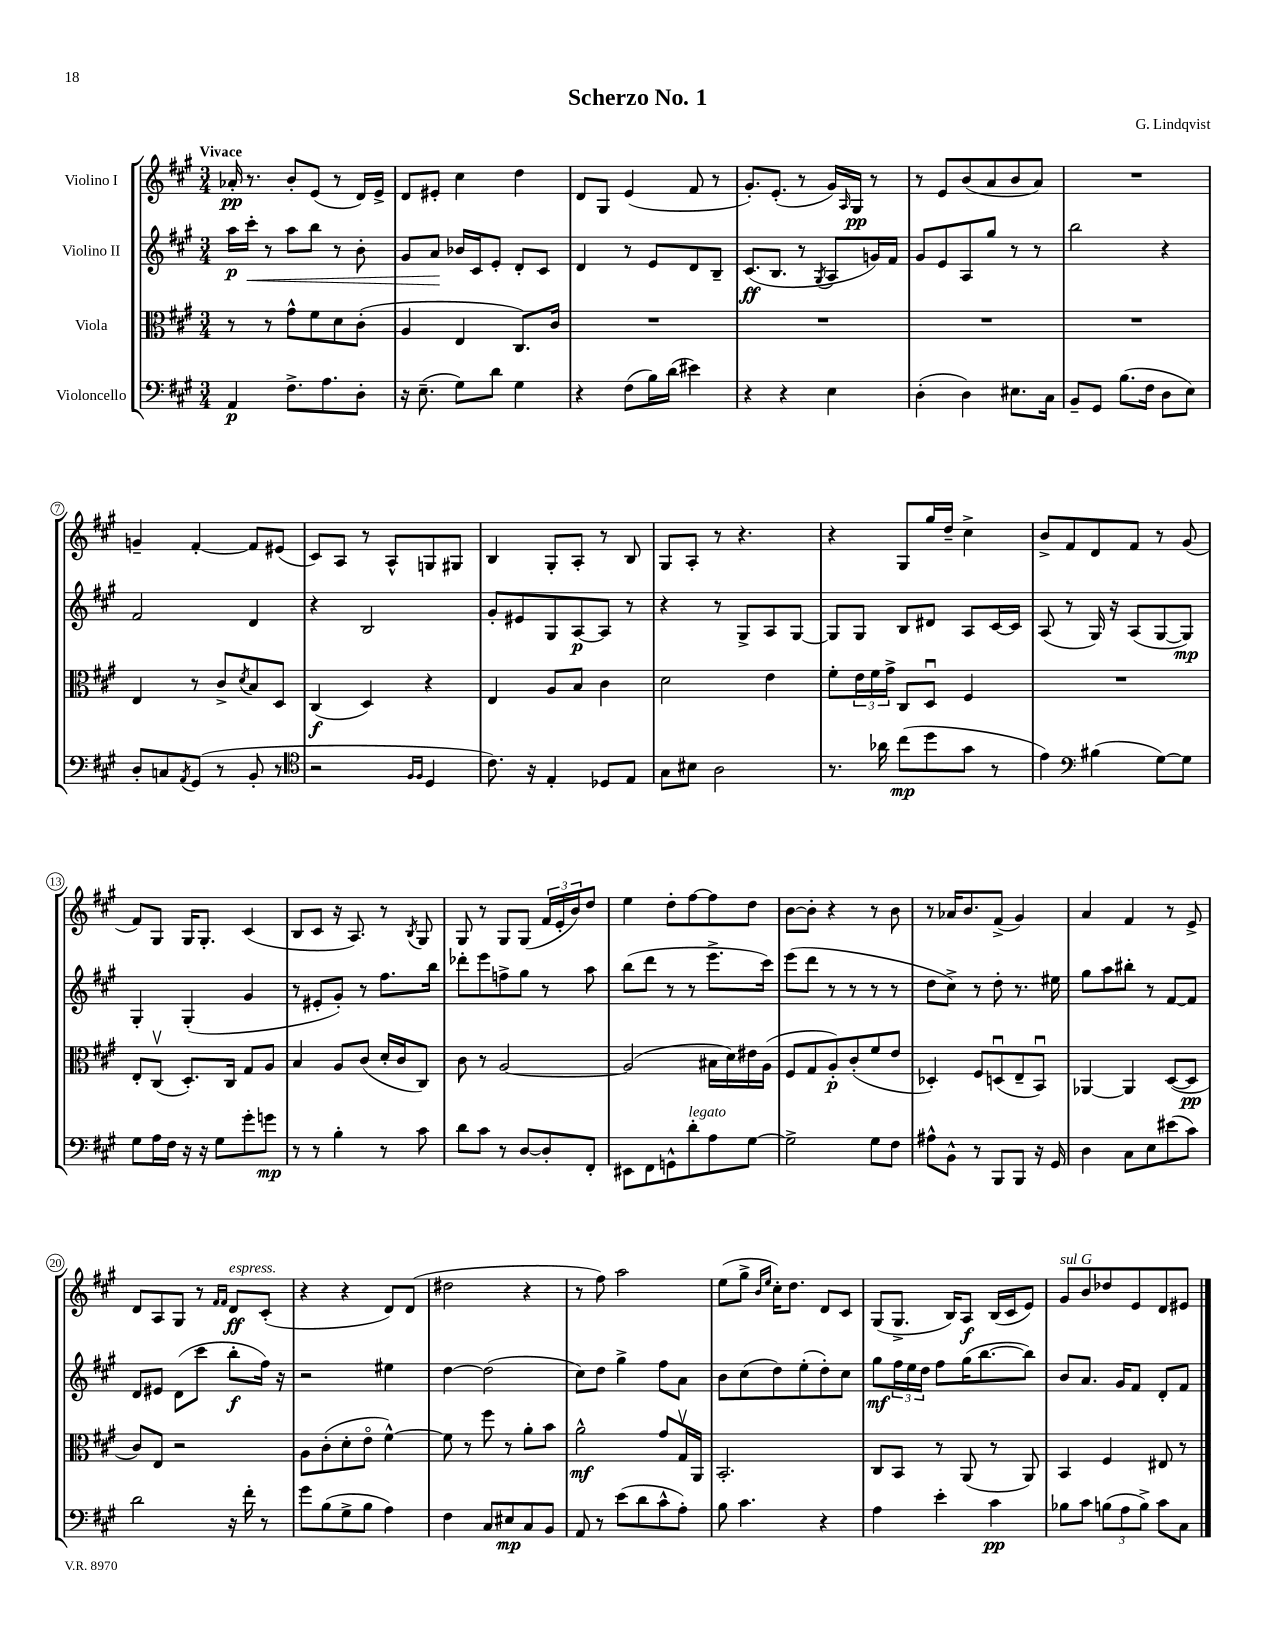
\header { title = "Scherzo No. 1" composer = "G. Lindqvist" }
<<
\new StaffGroup <<
\new Staff = "s0" \with { instrumentName = "Violino I" } {
    \clef treble \key a \major \numericTimeSignature \time 3/4 \tempo "Vivace"
    aes'16-.\pp r8. b'8-. e'8( r8 d'16) e'16-> |
    d'8 eis'8-. cis''4 d''4 |
    d'8 gis8 e'4( fis'8 r8 |
    gis'8.-.) e'8.-.( r8 gis'16) \grace { a16 } gis16\pp r8 |
    r8 e'8 b'8( a'8 b'8 a'8) |
    R2. |
    g'4-- fis'4~-. fis'8 eis'8( |
    cis'8) a8 r8 a8-^ g8 gis8 |
    b4 gis8-. a8-. r8 b8 |
    gis8 a8-. r8 r4. |
    r4 gis8 gis''16 d''16-- cis''4-> |
    b'8-> fis'8 d'8 fis'8 r8 gis'8( |
    fis'8) gis8 gis16 gis8.-. cis'4( |
    b8 cis'8 r16 a8.) r8 \acciaccatura { b8 } gis8 |
    gis8 r8 gis8 gis8( \tuplet 3/2 { fis'16 e'16-. b'16) } d''8 |
    e''4 d''8-. fis''8~ fis''8 d''8 |
    b'8~ b'8-. r4 r8 b'8 |
    r8 aes'16 b'8. fis'8->( gis'4) |
    a'4 fis'4 r8 e'8-> |
    d'8 a8 gis8 r8 \grace { fis'16 fis'16 } d'8\ff^\markup { \italic "espress." } cis'8-.( |
    r4 r4 d'8) d'8( |
    dis''2 r4 |
    r8 fis''8) a''2 |
    e''8( gis''8-> \grace { b'16 e''16 } cis''16-.) d''8. d'8 cis'8 |
    gis8( gis8.-> b16) a8\f b16( cis'16 e'8) |
    gis'8^\markup { \italic "sul G" } b'8 des''8 e'8 d'8 eis'8 \bar "|." |
}
\new Staff = "s1" \with { instrumentName = "Violino II" } {
    \clef treble \key a \major \numericTimeSignature \time 3/4
    a''16\p cis'''16-.\< r8 a''8 b''8 r8 b'8-. |
    gis'8 a'8\! bes'16 cis'16 e'8-. d'8-. cis'8 |
    d'4 r8 e'8 d'8 b8-- |
    cis'8.\ff( b8. r8 \acciaccatura { gis8 } a8 g'16) fis'16 |
    gis'8 e'8 a8 gis''8 r8 r8 |
    b''2 r4 |
    fis'2 d'4 |
    r4 b2 |
    gis'8-. eis'8 gis8 a8~\p a8 r8 |
    r4 r8 gis8-> a8 gis8~ |
    gis8 gis8 b8 dis'8 a8 cis'16~ cis'16 |
    a8( r8 gis16) r16 a8( gis8~ gis8\mp) |
    gis4-. gis4-.( gis'4 |
    r8 eis'8-. gis'8-.) r8 fis''8. b''16 |
    des'''8-. e'''8 f''8-> gis''8 r8 a''8 |
    b''8( d'''8 r8 r8 e'''8.-> cis'''16) |
    e'''8( d'''8 r8 r8 r8 r8 |
    d''8 cis''8->) r8 d''8-. r8. eis''16 |
    gis''8 a''8 bis''8-. r8 fis'8~ fis'8 |
    d'8 eis'8 d'8( cis'''8 b''8-.\f fis''16) r16 |
    r2 eis''4 |
    d''4~ d''2( |
    cis''8) d''8 gis''4-> fis''8 a'8 |
    b'8 cis''8( d''8) e''8-.( d''8-.) cis''8 |
    gis''8\mf \tuplet 3/2 { fis''16 e''16 d''16 } fis''8 gis''16( b''8.~ b''8) |
    b'8 a'8. gis'16 fis'8 d'8-. fis'8 \bar "|." |
}
\new Staff = "s2" \with { instrumentName = "Viola" } {
    \clef alto \key a \major \numericTimeSignature \time 3/4
    r8 r8 gis'8-^ fis'8 d'8 cis'8-.( |
    a4 e4 cis8.) cis'16 |
    R2. |
    R2. |
    R2. |
    R2. |
    e4 r8 cis'8-> \acciaccatura { d'8 } b8 d8 |
    cis4\f( d4) r4 |
    e4 a8 b8 cis'4 |
    d'2 e'4 |
    fis'8-. \tuplet 3/2 { e'16 fis'16 gis'16-> } cis8 d8\downbow fis4 |
    R2. |
    e8-. cis8\upbow( d8.-.) cis16 gis8 a8 |
    b4 a8 cis'8( d'16-. cis'16 cis8) |
    cis'8 r8 a2~ |
    a2( bis16 d'16) eis'16 a16( |
    fis8 gis8 a8-.\p) cis'8-.( fis'8 e'8 |
    des4-.) fis8 d8\downbow( e8-- b,8\downbow) |
    aes,4~ aes,4 d8~( d8\pp |
    cis'8) e8 r2 |
    a8 cis'8-.( d'8-. e'8\flageolet fis'4~-^) |
    fis'8 r8 fis''8 r8 a'8-. b'8 |
    a'2-^\mf gis'8 gis16\upbow a,16 |
    b,2.-. |
    cis8 b,8 r8 a,8( r8 a,8) |
    b,4 fis4 eis8 r8 \bar "|." |
}
\new Staff = "s3" \with { instrumentName = "Violoncello" } {
    \clef bass \key a \major \numericTimeSignature \time 3/4
    a,4\p fis8.-> a8. d8-. |
    r16 e8.--( gis8) d'8 gis4 |
    r4 fis8( b16) d'16( eis'4) |
    r4 r4 e4 |
    d4-.( d4) eis8. cis16 |
    b,8-- gis,8 b8.( fis16 d8 e8) |
    d8-. c8 \acciaccatura { a,8 } gis,8( r8 b,8-. r8 |
    \clef tenor r2 \grace { fis16 fis16 } d4 |
    cis'8.) r16 e4-. des8 e8 |
    gis8 bis8 a2 |
    r8. aes'16 cis''8\mp( d''8 gis'8 r8 |
    e'4) \clef bass bis4( gis8~) gis8 |
    gis8 a16 fis16 r16 r16 gis8 gis'8-. g'8\mp |
    r8 r8 b4-. r8 cis'8 |
    d'8 cis'8 r8 d8~ d8-. fis,8-. |
    eis,8 fis,8 g,8-^ d'8-.^\markup { \italic "legato" } a8 gis8~ |
    gis2-> gis8 fis8 |
    ais8-^ b,8-^ r8 b,,8 b,,8 r16 gis,16 |
    d4 cis8 e8 eis'8( cis'8) |
    d'2 r16 fis'16-. r8 |
    gis'8 b8( gis8-> b8 a4) |
    fis4 cis8 eis8\mp cis8 b,8 |
    a,8 r8 e'8( d'8 cis'8-^ a8-.) |
    b8 cis'4. r4 |
    a4 e'4-. cis'4\pp |
    bes8 cis'8 \tuplet 3/2 { b8( a8 b8->) } cis'8 cis8 \bar "|." |
}
>>
>>
\layout { \context { \Score \override BarNumber.stencil = #(make-stencil-circler 0.1 0.3 ly:text-interface::print) } }
